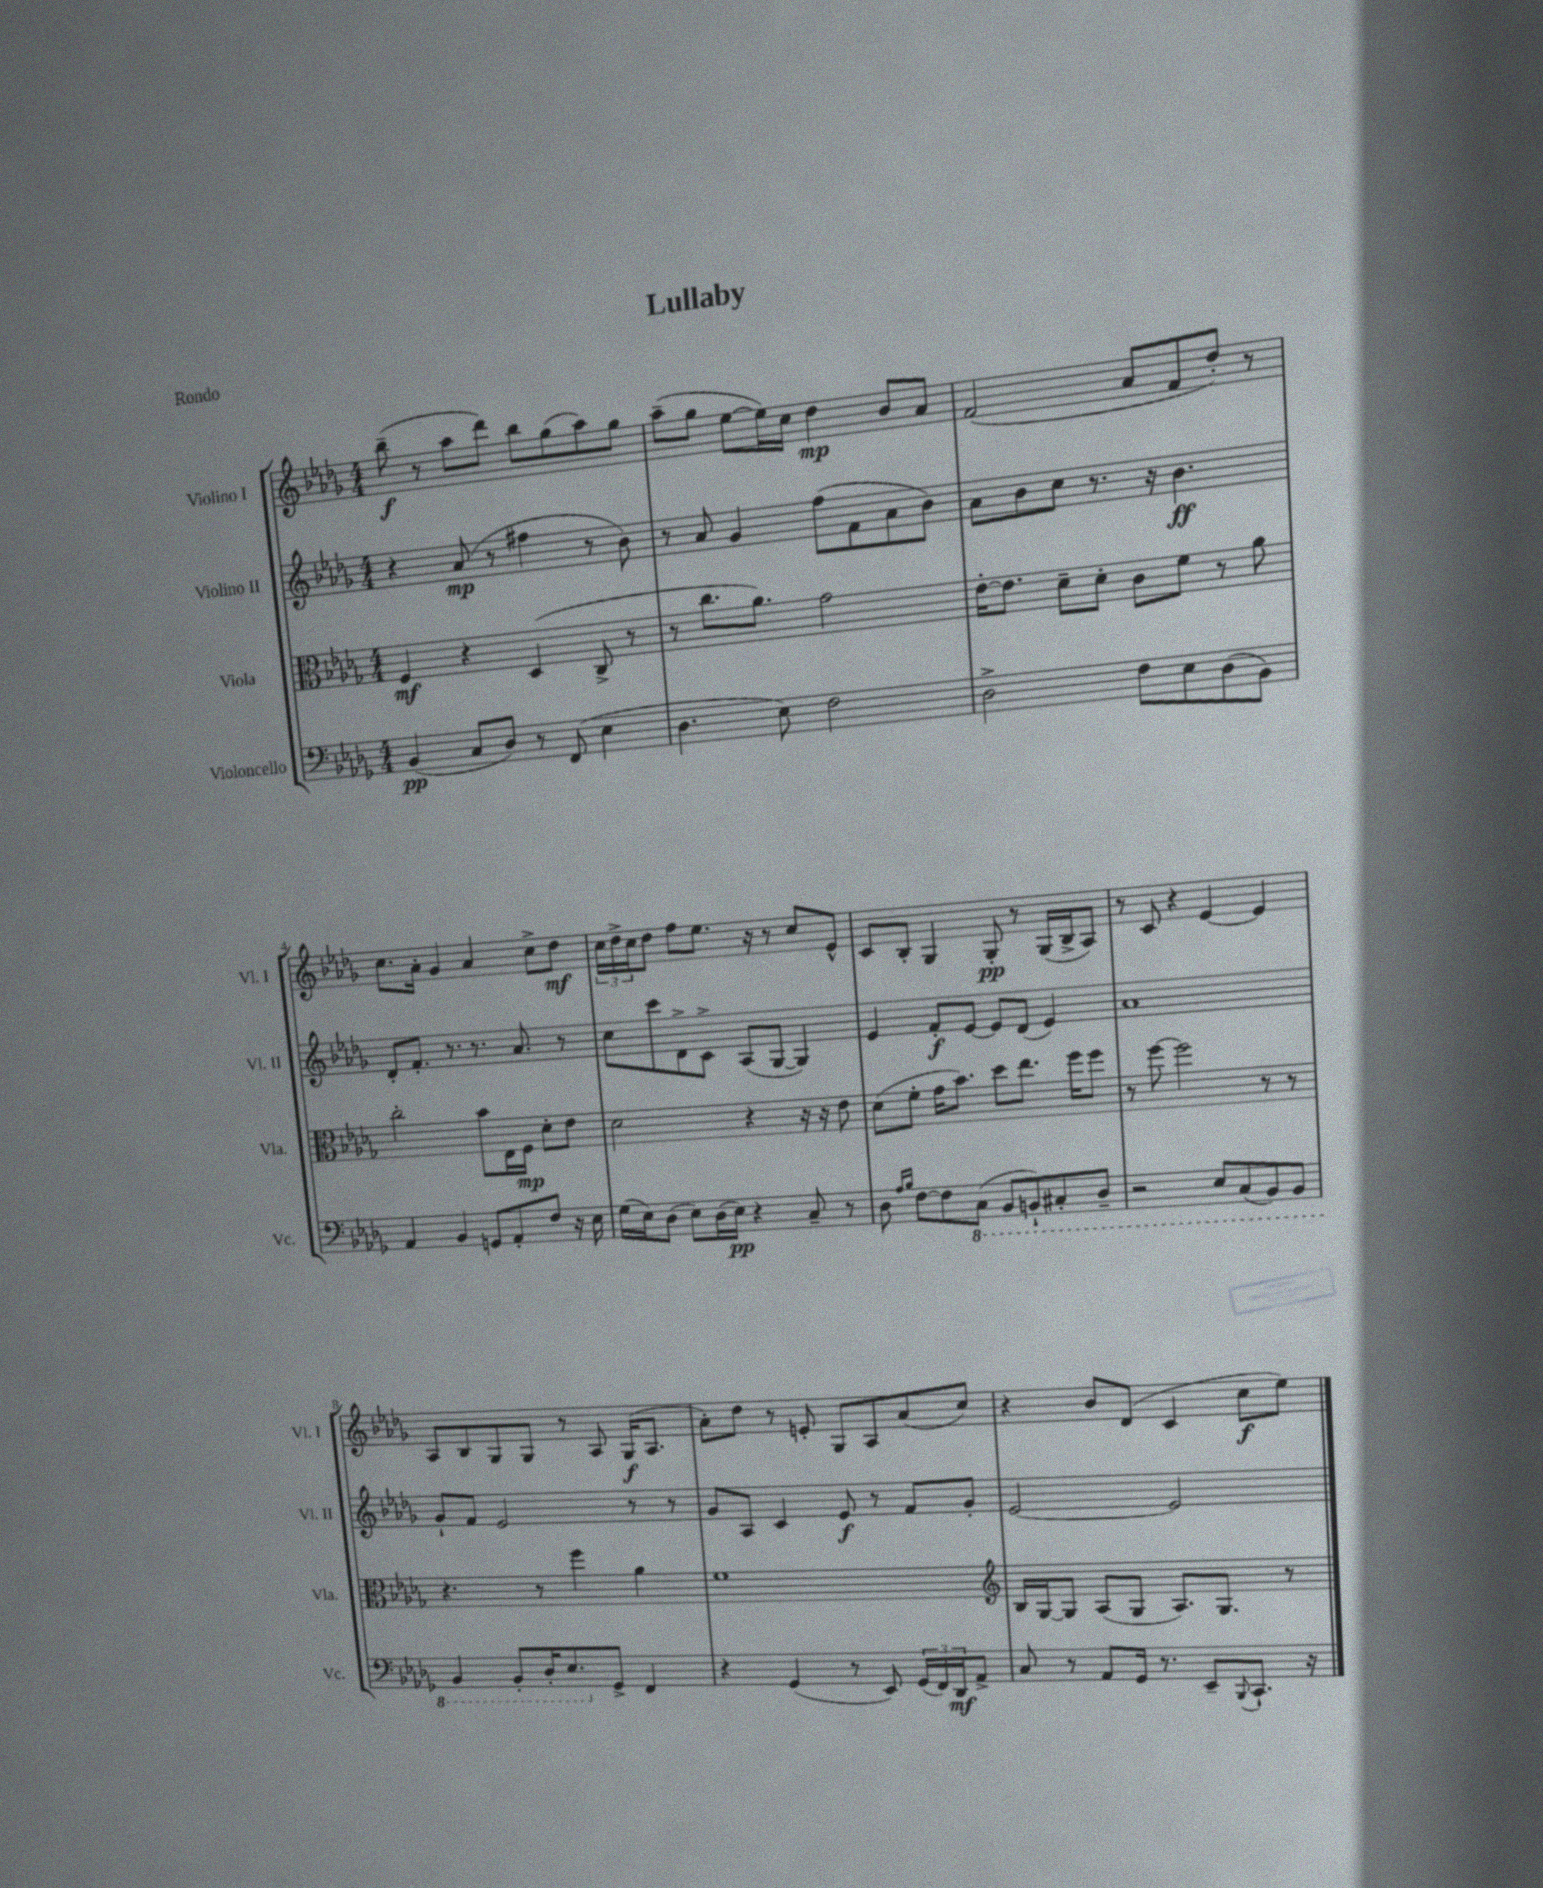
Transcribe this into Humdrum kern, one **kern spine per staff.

**kern	**dynam	**kern	**dynam	**kern	**dynam	**kern	**dynam
*part4	*part4	*part3	*part3	*part2	*part2	*part1	*part1
*staff4	*staff4	*staff3	*staff3	*staff2	*staff2	*staff1	*staff1
*I"Violoncello	*	*I"Viola	*	*I"Violino II	*	*I"Violino I	*
*I'Vc.	*	*I'Vla.	*	*I'Vl. II	*	*I'Vl. I	*
*clefF4	*	*clefC3	*	*clefG2	*	*clefG2	*
*k[b-e-a-d-g-]	*	*k[b-e-a-d-g-]	*	*k[b-e-a-d-g-]	*	*k[b-e-a-d-g-]	*
*M4/4	*	*M4/4	*	*M4/4	*	*M4/4	*
=1	=1	=1	=1	=1	=1	=1	=1
(4BB-/	pp	4F/	mf	4r	.	(8bb-~\	f
.	.	.	.	.	.	8r	.
8C/L	.	4r	.	(8a-/	mp	8aa-\L	.
8D-/J)	.	.	.	8r	.	8ddd-\J)	.
8r	.	(4D-/	.	4ff#X\	.	8bb-\L	.
(8FF/	.	.	.	.	.	(8gg-\	.
4E-\	.	8C^/	.	8r	.	8aa-\)	.
.	.	8r	.	8b-\)	.	8gg-\J	.
=2	=2	=2	=2	=2	=2	=2	=2
4.D-\	.	8r	.	8r	.	(8aa-~\L	.
.	.	8.cc\L	.	8a-/	.	8gg-\J	.
.	.	.	.	4g-/	.	[8ee-\L	.
.	.	8.a-\J)	.	.	.	.	.
8E-\)	.	.	.	.	.	16ee-\L])	.
.	.	.	.	.	.	16cc\JJ	.
2F\	.	2g-\	.	(8ff\L	.	4dd-\	mp
.	.	.	.	8f\	.	.	.
.	.	.	.	8a-\	.	8b-/L	.
.	.	.	.	8b-\J)	.	8a-/J	.
=3	=3	=3	=3	=3	=3	=3	=3
2D-^\	.	[16e-'\KL	.	8a-\L	.	(2f/	.
.	.	8.e-\J]	.	.	.	.	.
.	.	.	.	8b-\	.	.	.
.	.	8d-~\L	.	8cc\J	.	.	.
.	.	8d-'\J	.	8.r	.	.	.
8F\L	.	8c\L	.	.	.	8a-/L	.
.	.	.	.	16r	.	.	.
8E-\	.	8f\J	.	4.b-\	ff	8f/	.
(8D-\	.	8r	.	.	.	8dd-'/J)	.
8BB-\J)	.	8a-\	.	.	.	8r	.
!!LO:LB:g=z
=4	=4	=4	=4	=4	=4	=4	=4
4AA-/	.	2cc'\	.	8d-'/L	.	8.cc\L	.
.	.	.	.	8.f'/J	.	.	.
.	.	.	.	.	.	16a-'\Jk	.
4BB-/	.	.	.	.	.	4g-/	.
.	.	.	.	8.r	.	.	.
8GGn/L	.	8b-\L	.	8.r	.	4a-/	.
8AA-'/	.	16E-\L	.	.	.	.	.
.	.	16F\JJ	mp	8.a-/	.	.	.
8F/J	.	8d-'\L	.	.	.	8cc^\L	.
16r	.	8e-\J	.	8r	.	8dd-\J	mf
16E-\	.	.	.	.	.	.	.
=5	=5	=5	=5	=5	=5	=5	=5
(16G-\LL	.	2d-\	.	8cc\L	.	24cc\LL	.
.	.	.	.	.	.	24dd-^\	.
16E-\J)	.	.	.	.	.	.	.
.	.	.	.	.	.	24cc\J	.
(8D-\J	.	.	.	8ccc\	.	8dd-\J	.
8E-\L)	.	.	.	8d-^\	.	8ff\L	.
(16D-\L	.	.	.	8c^\J	.	8.ee-\J	.
16E-\JJ)	pp	.	.	.	.	.	.
4r	.	4r	.	(8A-/L	.	.	.
.	.	.	.	.	.	16r	.
.	.	.	.	[8G-/J	.	8r	.
8C~/	.	16r	.	4G-/])	.	8cc/L	.
.	.	16r	.	.	.	.	.
8r	.	8e-\	.	.	.	8e-^^/J	.
=6	=6	=6	=6	=6	=6	=6	=6
8D-\	.	(8d-\L	.	4e-/	.	8c/L	.
16qqA-/LL	.	.	.	.	.	.	.
16qqB-/JJ	.	.	.	.	.	.	.
[8F\L	.	8f'\J	.	.	.	8B-'/J	.
8F\]	.	16g-\KL	.	8f'/L	f	4G-/	.
.	.	8.b-\J)	.	.	.	.	.
*8ba	*	*	*	*	*	*	*
(8CC\J	.	.	.	[8e-/J	.	.	.
8BBB-/L	.	8dd-\L	.	8e-/L]	.	8G-'/	pp
8BBBn`/)	.	8.ee-\J	.	(8d-/J	.	8r	.
8CC#X'/	.	.	.	4e-/)	.	(16G-/LL	.
.	.	16ff\KL	.	.	.	16B-^/J	.
8DD-~/J	.	8ff\J	.	.	.	8A-/J)	.
=7	=7	=7	=7	=7	=7	=7	=7
2r	.	8r	.	1a-	.	8r	.
.	.	[8ff\	.	.	.	8c/	.
.	.	2ff\]	.	.	.	4r	.
8EE-/L	.	.	.	.	.	[4e-/	.
(8CC/	.	.	.	.	.	.	.
8BBB-/)	.	8r	.	.	.	4e-/]	.
8BBB-/J	.	8r	.	.	.	.	.
!!LO:LB:g=z
=8	=8	=8	=8	=8	=8	=8	=8
4BBB-/	.	4.r	.	8g-`/L	.	8A-/L	.
.	.	.	.	8f/J	.	8B-/	.
8BBB-'/L	.	.	.	2e-/	.	8G-/	.
16DD-'/K	.	8r	.	.	.	8G-/J	.
8.EE-/	.	.	.	.	.	.	.
.	.	4ff\	.	.	.	8r	.
*X8ba	*	*	*	*	*	*	*
8GG-^/J	.	.	.	.	.	8A-/	.
4FF/	.	4a-\	.	8r	.	(16G-/KL	f
.	.	.	.	.	.	8.A-/J	.
.	.	.	.	8r	.	.	.
=9	=9	=9	=9	=9	=9	=9	=9
4r	.	1f	.	8g-/L	.	8a-'\L)	.
.	.	.	.	8A-/J	.	8dd-\J	.
(4GG-/	.	.	.	4c/	.	8r	.
.	.	.	.	.	.	8en'/	.
8r	.	.	.	8e-/	f	8G-/L	.
8EE-/)	.	.	.	8r	.	8A-/	.
(24GG-/LL	.	.	.	8f/L	.	(8a-/	.
24FF/)	.	.	.	.	.	.	.
24DD-/J	mf	.	.	.	.	.	.
8AA-^/J	.	.	.	8g-'/J	.	8cc/J)	.
=10	=10	=10	=10	=10	=10	=10	=10
*	*	*clefG2	*	*	*	*	*
8C/	.	16B-/LL	.	[2e-/	.	4r	.
.	.	[16G-/J	.	.	.	.	.
8r	.	8G-/J]	.	.	.	.	.
8AA-/L	.	(8A-/L	.	.	.	8b-/L	.
16GG-/Jk	.	8G-/J	.	.	.	(8d-/J	.
8.r	.	.	.	.	.	.	.
.	.	8.A-/L)	.	2e-/]	.	4c/	.
8EE-~/L	.	.	.	.	.	.	.
.	.	8.G-/J	.	.	.	.	.
8qqBBB-/	.	.	.	.	.	.	.
8.CC`/J	.	.	.	.	.	8cc\L	f
.	.	8r	.	.	.	8ee-\J)	.
16r	.	.	.	.	.	.	.
==	==	==	==	==	==	==	==
*-	*-	*-	*-	*-	*-	*-	*-
